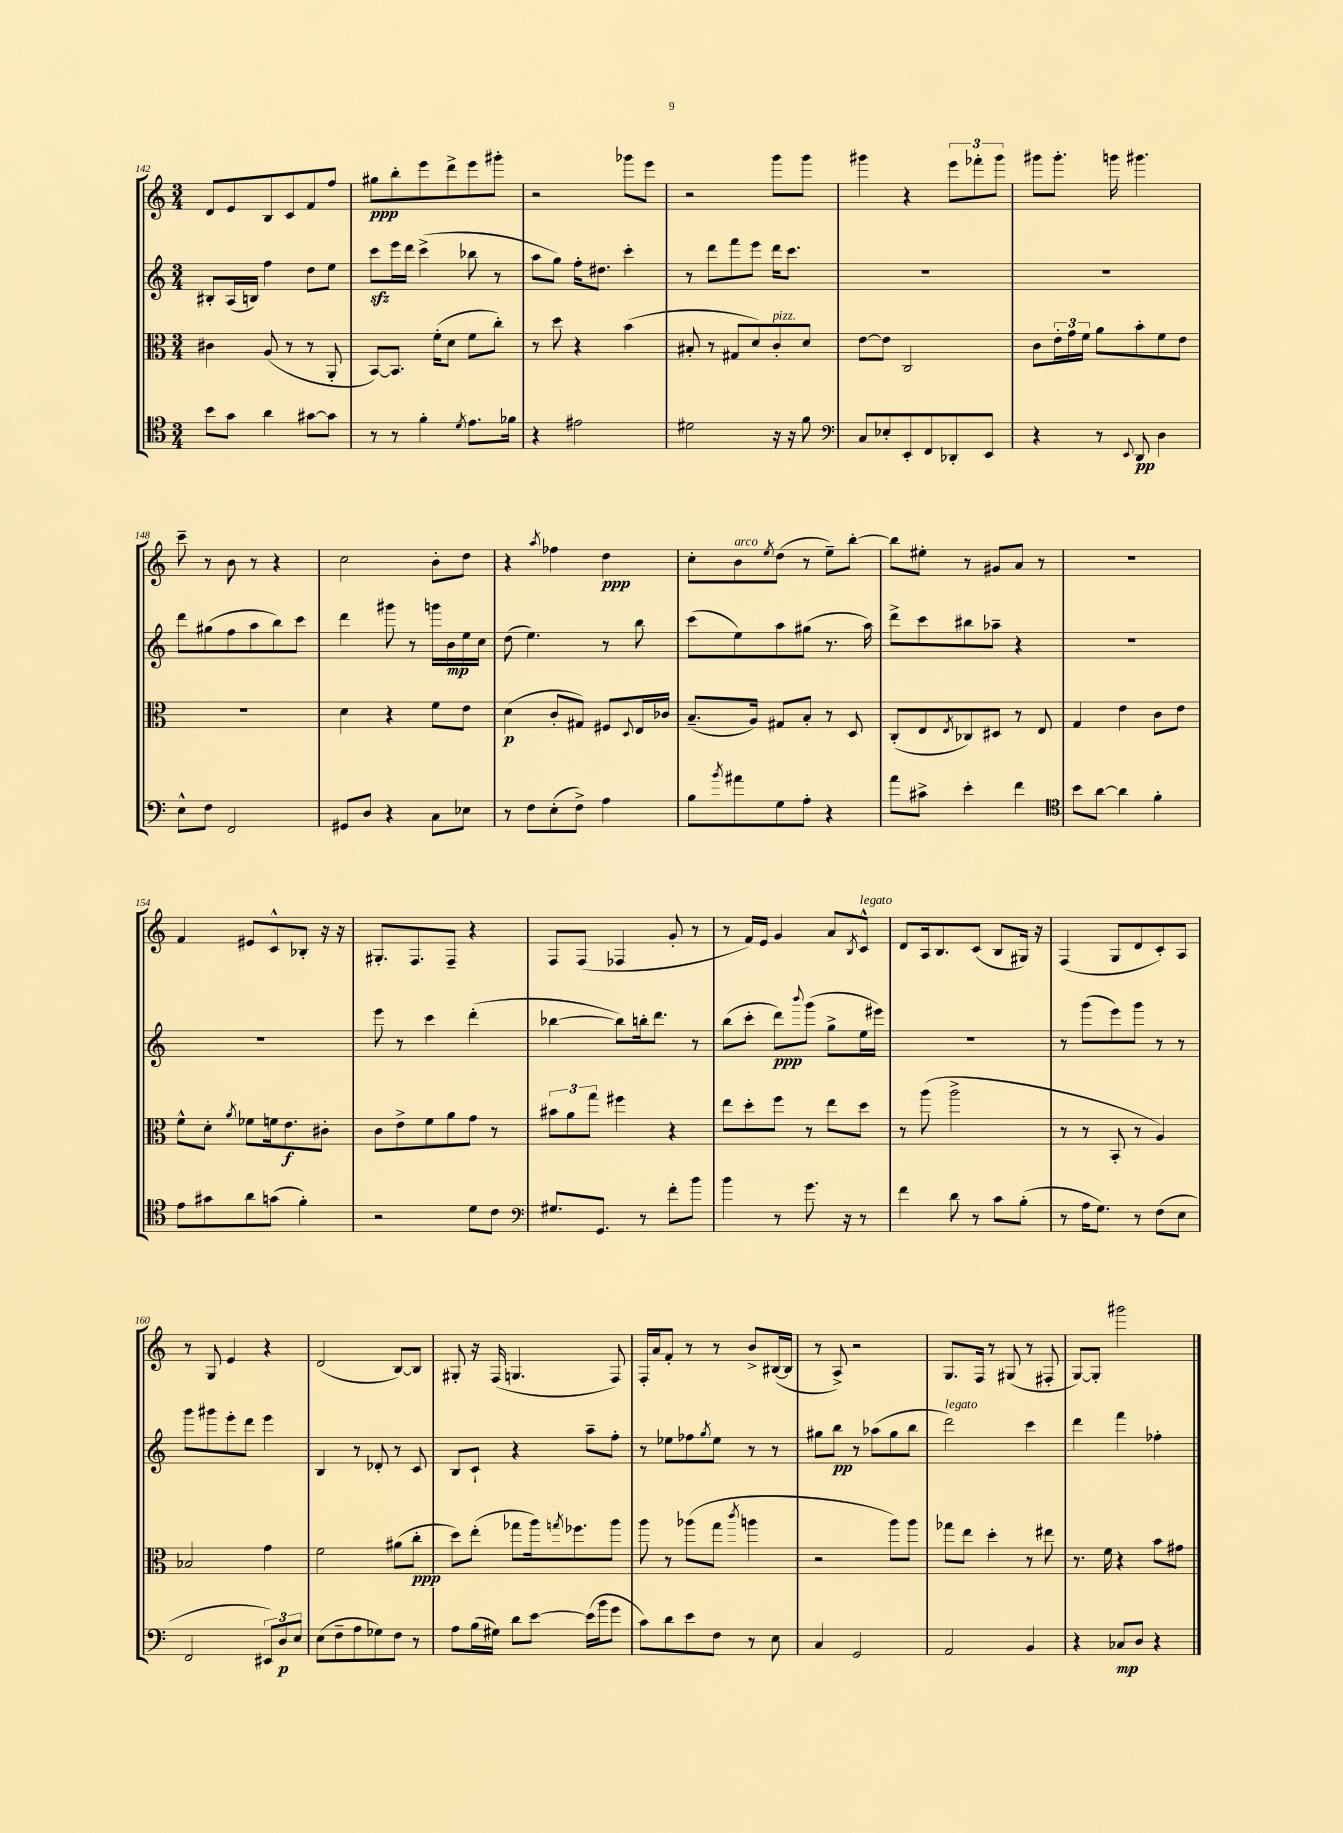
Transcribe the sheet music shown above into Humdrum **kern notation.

**kern	**kern	**kern	**kern
*staff4	*staff3	*staff2	*staff1
*clefC4	*clefC3	*clefG2	*clefG2
*k[]	*k[]	*k[]	*k[]
*M3/4	*M3/4	*M3/4	*M3/4
8b	4c#	8B#'	8d
8g	.	(16A	8e
.	.	16B)	.
4a	(8A	4ff	8B
.	8r	.	8c
[8g#	8r	8dd	8f
8g#]	8AA'	8ee	8ff
=	=	=	=
8r	[8BB)	8ccc	8gg#
8r	8.BB]	16eee	8bb'
.	.	16ddd	.
4f'	.	(4ccc^	8eee
.	(16f'	.	.
.	8d	.	8ddd^
8qd	.	.	.
8.e	8f	8bb-	8eee
.	8cc')	8r	8ggg#'
16f-	.	.	.
=	=	=	=
4r	8r	8aa	2r
.	8dd	8gg)	.
2e#	4r	16ff'	.
.	.	8.dd#	.
.	(4b	4ccc'	8ggg-
.	.	.	8eee
=	=	=	=
2d#	8B#'	8r	2r
.	8r	8ddd	.
.	8G#	8fff	.
.	8d)	8eee	.
16r	8c'	16ddd	8ggg
16r	.	8.ccc	.
8f	8d	.	8ggg
=	=	=	=
*clefF4	*	*	*
8C	[8e	2.r	4ggg#
8E-'	8e]	.	.
8EE'	2C	.	4r
8FF	.	.	.
8DD-'	.	.	12eee
.	.	.	12fff-'
8EE	.	.	.
.	.	.	12ggg#
=	=	=	=
4r	8c	2.r	8ggg#
.	24e'	.	8.ggg#'
.	24g	.	.
.	24f	.	.
8r	8a	.	.
.	.	.	16ggg
8qqEE	.	.	.
8DD	8b'	.	4.ggg#
4D	8f	.	.
.	8e	.	.
=	=	=	=
8E^^	2.r	8ddd	8ccc~
8F	.	(8gg#	8r
2FF	.	8ff	8b
.	.	8aa	8r
.	.	8bb)	4r
.	.	8ccc	.
=	=	=	=
8GG#	4d	4ddd	2cc
8D	.	.	.
4r	4r	8ggg#	.
.	.	8r	.
8C	8f	16ggg	8b'
.	.	16b	.
8E-	8e	16ee	8dd
.	.	16cc	.
=	=	=	=
8r	(4d	(8dd	4r
8F	.	4.ee)	.
.	.	.	8qaa
(8E'	8c'	.	4ff-
8F^)	8G#)	.	.
4A	8F#	8r	4dd
.	8qqD	.	.
.	16E	8bb	.
.	16c-	.	.
=	=	=	=
8B	(8.B~	(8ccc	8cc'
8qb	.	.	.
8a#	.	8ee)	8b
.	16A)	.	.
.	.	.	8qee
8G	8G#	8aa	(8dd
8A'	8B'	(8gg#	8r
4r	8r	8.r	8ee~)
.	8D	.	[8bb'
.	.	16aa)	.
=	=	=	=
8a	(8C'	8ddd^	8bb]
8c#^	8E	8ccc	8ee#'
.	8qE	.	.
4e'	8C-)	8bb#	8r
.	8D#	8aa-~	8g#
4f	8r	4r	8a
.	8E	.	8r
=	=	=	=
*clefC4	*	*	*
8b	4G	2.r	2.r
[8a	.	.	.
4a]	4e	.	.
4f'	8c	.	.
.	8e	.	.
=	=	=	=
8e	8f^^	2.r	4f
8g#	8d'	.	.
.	8qa	.	.
8a	8f-	.	8e#
(8g	16f	.	8c^^
.	8.e	.	.
4f')	.	.	8B-'
.	8c#'	.	16r
.	.	.	16r
=	=	=	=
2r	8c	8eee	8.G#'
.	8e^	8r	.
.	.	.	8.F
.	8f	4ccc	.
.	8a	.	8F~
8d	8g	(4ddd'	4r
8c	8r	.	.
=	=	=	=
*clefF4	*	*	*
8.G#	12b#	[4bb-	8F
.	12a	.	.
.	.	.	(8F
.	12gg	.	.
8.GG	.	.	.
.	4ff#	8bb-])	4F-
8r	.	16bb'	.
.	.	8.ddd	.
8f'	4r	.	8g'
8b	.	8r	8r
=	=	=	=
4b	8ee	(8bb	8r
.	8dd'	8ccc'	16f)
.	.	.	16e
8r	8ff	8ddd)	4g
.	.	8qqbbb	.
8.g	8r	(8ggg	.
.	8ee	8gg^	8a
16r	.	.	.
.	.	.	8qB
8r	8dd	16ee	8c^^
.	.	16eee#)	.
=	=	=	=
4f	8r	2.r	8d
.	(8aa	.	16A
.	.	.	8.B
8d	2aa^	.	.
8r	.	.	(8c
8c	.	.	8B
(8B'	.	.	16G#)
.	.	.	16r
=	=	=	=
8r	8r	8r	(4F
16A	8r	(8ggg	.
8.G)	.	.	.
.	8BB'	8eee)	8G
8r	8r	8ggg	8d
(8F	4A)	8r	8c')
8E	.	8r	8A
=	=	=	=
2FF	2B-	8ggg	8r
.	.	8ggg#	8G
.	.	8eee'	4e
.	.	8ddd	.
12EE#)	4g	4eee	4r
12D	.	.	.
12E	.	.	.
=	=	=	=
(8E	2f	4B	(2d
8F~	.	.	.
8A	.	8r	.
8G-)	.	8d-'	.
8F	(8a#	8r	[8B)
8r	8cc'	8c	8B]
=	=	=	=
8A	8dd)	8B	8G#'
(16B	(8ee'	8c`	16r
16G#)	.	.	(16F
8d	8gg-	4r	4.G
[8e	16aa)	.	.
.	8qgg	.	.
.	8.ff-	.	.
(16e]	.	8aa~	.
16b	.	.	.
8g	8aa	8ff'	8F)
=	=	=	=
8c)	8aa	8r	16F'
.	.	.	16a
8d	8r	8ee-	8f'
8e	(8aa-	8ff-	8r
.	.	8qgg	.
8F	8gg	8ee-	8r
.	8qccc	.	.
8r	4aa	8r	8b^
8E	.	8r	([16B#
.	.	.	16B#]
=	=	=	=
4C	2r	8gg#	8r
.	.	8bb	8A^)
2GG	.	8r	2r
.	.	(8aa-	.
.	8aa)	8gg#	.
.	8aa	8bb	.
=	=	=	=
2AA	8gg-	2ddd)	8.G
.	8ee	.	.
.	.	.	16F
.	4dd'	.	8r
.	.	.	(8G#
4BB	8r	4ccc	8r
.	8ee#	.	8F#'
=	=	=	=
4r	8.r	4ddd	[8G)
.	.	.	8G']
.	16f	.	.
8C-	4r	4fff	2ggg#
8D	.	.	.
4r	8b	4ff-'	.
.	8g#	.	.
==	==	==	==
*-	*-	*-	*-
